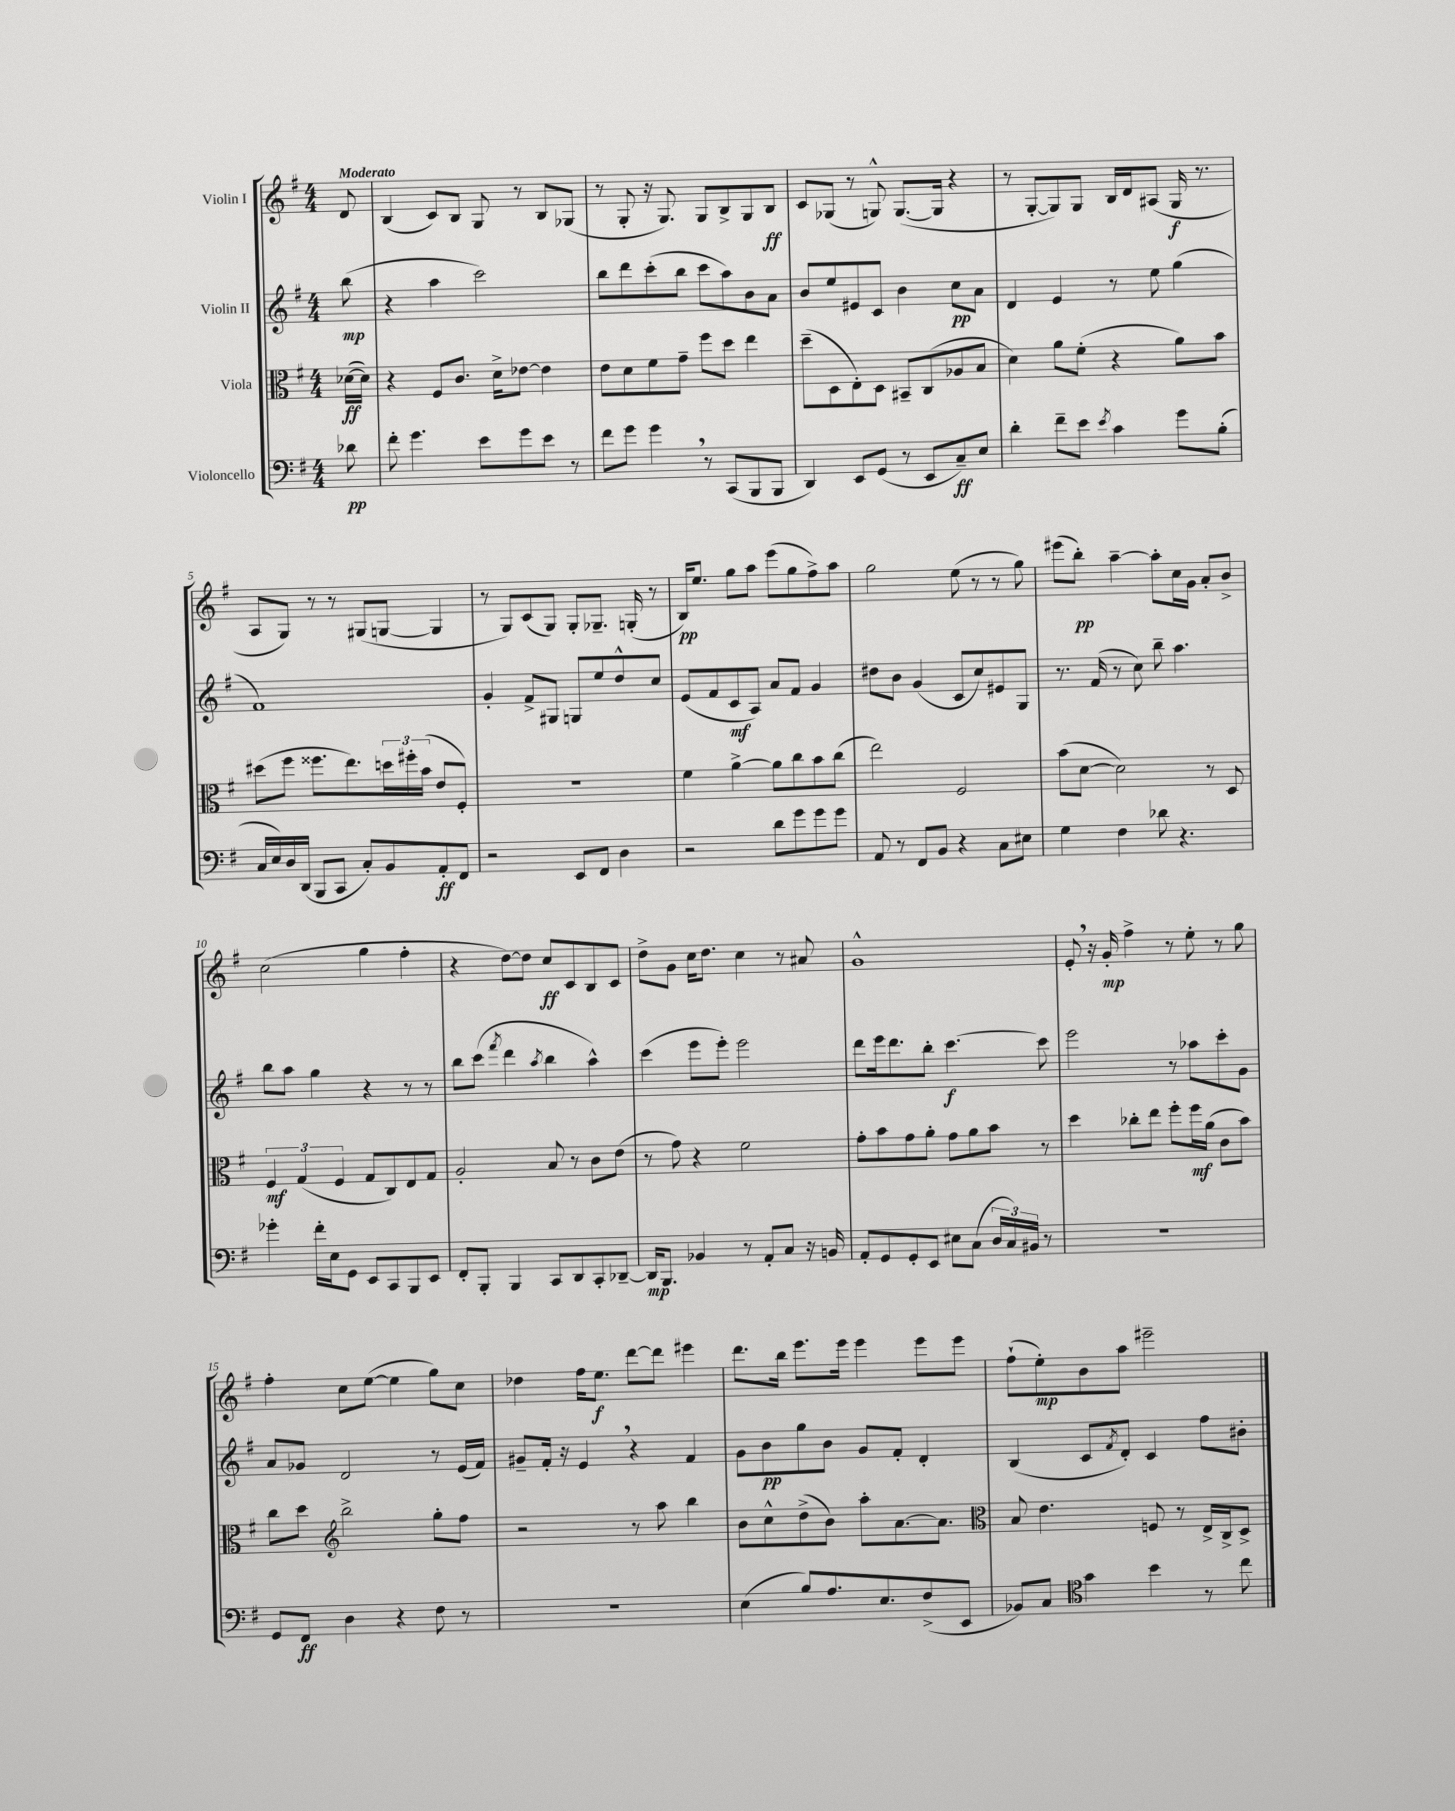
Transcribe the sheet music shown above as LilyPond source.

<<
\new StaffGroup <<
\new Staff = "s0" \with { instrumentName = "Violin I" } {
    \clef treble \key g \major \numericTimeSignature \time 4/4 \partial 8 \tempo "Moderato"
    d'8 |
    b4( c'8) b8 g8 r8 b8 ges8( |
    r8 g8-. r16 g8.) g8 b8-> g8 b8\ff |
    c'8 ges8( r8 g8-^) g8.~( g16 r4 |
    r8 g8~-. g8) g8 b16 d'16 ais8( g16\f r8. |
    a8 g8) r8 r8 gis8( g8~ g4 |
    r8 g8) c'8( g8) g8-. ges8.-- g16-.( r8 |
    b16\pp) e''8. g''8 a''8 e'''8( g''8 fis''8->) a''8 |
    g''2 e''8( r8 r8 g''8) |
    eis'''8( b''8-.\pp) a''4~-- a''8-. c''16 g'16 a'8-. b'8-> |
    c''2( g''4 fis''4-. |
    r4 d''8~) d''8 c''8\ff c'8 b8 c'8 |
    d''8-> g'8 c''16 d''8. c''4 r8 ais'8 |
    g'1-^ |
    e'8-. \breathe r16 g'16-.\mp fis''4-> r8 e''8-. r8 g''8 |
    fis''4-. c''8 e''8~( e''4 g''8) c''8 |
    des''4 fis''16 e''8.\f d'''8~ d'''8 eis'''4 |
    d'''8. b''16 e'''8. e'''16 e'''4 e'''8 e'''8 |
    fis''8-!( e''8-.\mp) b'8 a''8 eis'''2-- \bar "|." |
}
\new Staff = "s1" \with { instrumentName = "Violin II" } {
    \clef treble \key g \major \numericTimeSignature \time 4/4 \partial 8
    b''8\mp( |
    r4 a''4 c'''2) |
    b''8 d'''8 c'''8-.( b''8 c'''8 a''8) b'8 a'8 |
    b'8 e''8 eis'8 c'8 b'4 c''8\pp a'8 |
    d'4 e'4 r8 e''8 g''4( |
    fis'1) |
    g'4-. fis'8-> gis8 g8 e''8 d''8-^ c''8 |
    e'8( fis'8 c'8\mf a8) a'8 fis'8 g'4 |
    dis''8 b'8 g'4( c'8 c''8) eis'8 g8 |
    r8. fis'16( r8 c''8) b''8-- a''4. |
    b''8 a''8 g''4 r4 r8 r8 |
    b''8 c'''8( \acciaccatura { fis'''8 } d'''4 \acciaccatura { a''8 } b''4 a''4-^) |
    c'''4( e'''8 e'''8-.) e'''2 |
    d'''8 e'''16 d'''8. b''8-. c'''4.~\f c'''8 |
    e'''2 r8 aes''8 c'''8-. g'8 |
    a'8 ges'8 d'2 r8 e'16( fis'16) |
    gis'8-- fis'16-. r16 e'4 \breathe r4 fis'4 |
    g'8 b'8\pp g''8 b'8 g'8 fis'8-. d'4-. |
    b4( c'8 \acciaccatura { fis'8 } d'8-.) c'4 fis''8 bis'8-. \bar "|." |
}
\new Staff = "s2" \with { instrumentName = "Viola" } {
    \clef alto \key g \major \numericTimeSignature \time 4/4 \partial 8
    des'16~\ff( des'16) |
    r4 fis8 c'8. d'16-> ees'8~ ees'4 |
    e'8 d'8 fis'8 g'8-- fis''8 d''8 e''4 |
    d''8--( d8 e8-.) d8 bis,8-- c8( aes8 b8 |
    d'4) a'8 fis'8-.( r4 a'8) b'8 |
    dis''8( fis''8 fisis''8. e''8.) \tuplet 3/2 { d''16 fis''16-. b'16( } e'8 fis8-.) |
    R1 |
    fis'4 a'4~-> a'8 c''8 b'8 c''8( |
    e''2) fis2 |
    b'8( d'8~ d'2) r8 d8 |
    \tuplet 3/2 { fis4\mf g4( fis4 } g8 c8) e8 g8 |
    a2-. b8 r8 c'8 e'8( |
    r8 g'8) r4 fis'2 |
    g'8-. b'8 g'8 a'8-. g'8 a'8 b'8 r8 |
    d''4 ces''8-. e''8 fis''8-. fis''16\mf a'16( c'8 b'8) |
    c''8 d''8 \clef treble b''2-> g''8-. fis''8 |
    r2 r8 a''8 b''4 |
    b'8 c''8-^ d''8->( b'8) a''8-. a'8.~ a'8. |
    \clef alto b8 e'4. f8 r8 e16-> c16-> d8-> \bar "|." |
}
\new Staff = "s3" \with { instrumentName = "Violoncello" } {
    \clef bass \key g \major \numericTimeSignature \time 4/4 \partial 8
    des'8\pp |
    fis'8-. g'4. e'8 g'8 e'8 r8 |
    fis'8 g'8 g'4 \breathe r8 c,8( b,,8 b,,8 |
    d,4) e,8 g,8( r8 e,8 c8--\ff) e8 |
    d'4-. fis'8-- e'8 \acciaccatura { e'8 } c'4 g'8 b8-.( |
    c16 e16) d16 d,16( b,,8 c,8 c8-.) b,8 a,8-.\ff fis,8 |
    r2 e,8 fis,8 d4 |
    r2 d'8 g'8 g'8 g'8 |
    a,8 r8 fis,8 b,8 r4 c8 eis8 |
    g4 fis4 des'8 r4. |
    ges'4-. fis'16-. e16 g,8 e,8 c,8 b,,8 e,8 |
    fis,8-. b,,8-. b,,4 c,8 d,8 c,8-. des,8~-- |
    des,16\mp b,,8. bes,4 r8 a,8-. c8 r16 b,16 |
    a,8-. g,8 g,8-. e,8 eis8 c8( \tuplet 3/2 { d16 c16) bis,16 } r8 |
    R1 |
    g,8 fis,8\ff d4 r4 fis8 r8 |
    R1 |
    e4( b8) a8. e8. fis8->( e,8 |
    bes,8) c8 \clef tenor g'4 b'4 r8 c''8 \bar "|." |
}
>>
>>
